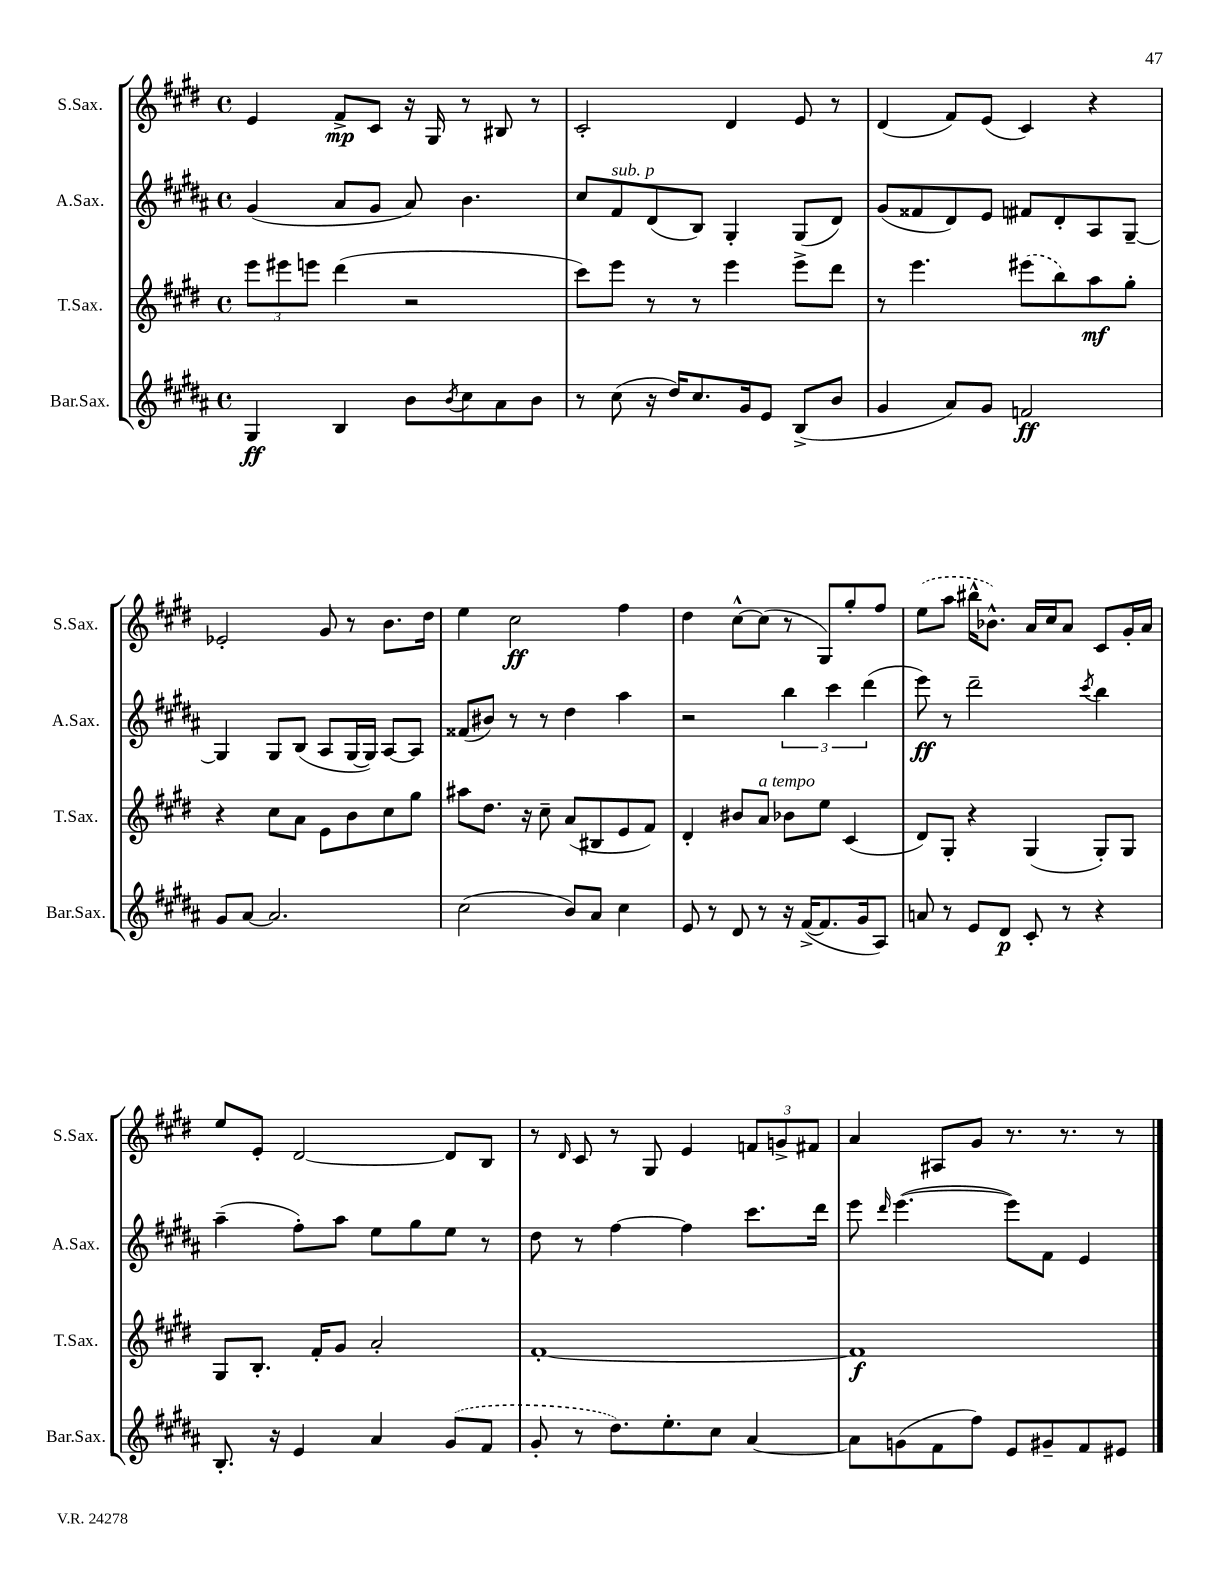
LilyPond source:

<<
\new StaffGroup <<
\new Staff = "s0" \with { instrumentName = "S.Sax." shortInstrumentName = "S.Sax." } {
    \clef treble \key e \major \defaultTimeSignature \time 4/4
    e'4 fis'8->\mp cis'8 r16 gis16 r8 bis8 r8 |
    cis'2-. dis'4 e'8 r8 |
    dis'4( fis'8) e'8( cis'4) r4 |
    ees'2-. gis'8 r8 b'8. dis''16 |
    e''4 cis''2\ff fis''4 |
    dis''4 cis''8~-^ cis''8( r8 gis8) gis''8-. fis''8 |
    \once \slurDashed e''8( a''8 bis''16-^ bes'8.-^) a'16 cis''16 a'8 cis'8 gis'16-. a'16 |
    e''8 e'8-. dis'2~ dis'8 b8 |
    r8 \grace { dis'16 } cis'8 r8 gis8 e'4 \tuplet 3/2 { f'8 g'8-> fis'8 } |
    a'4 ais8 gis'8 r8. r8. r8 \bar "|." |
}
\new Staff = "s1" \with { instrumentName = "A.Sax." shortInstrumentName = "A.Sax." } {
    \clef treble \key b \major \defaultTimeSignature \time 4/4
    gis'4( ais'8 gis'8 ais'8) b'4. |
    cis''8 fis'8^\markup { \italic "sub. p" } dis'8( b8) gis4-. gis8( dis'8) |
    gis'8( fisis'8 dis'8) e'8 fis'8 dis'8-. ais8 gis8~-- |
    gis4 gis8 b8( ais8 gis16~ gis16) ais8~ ais8 |
    fisis'8( bis'8) r8 r8 dis''4 ais''4 |
    r2 \tuplet 3/2 { b''4 cis'''4 dis'''4( } |
    e'''8\ff) r8 dis'''2-- \acciaccatura { cis'''8 } b''4 |
    ais''4--( fis''8-.) ais''8 e''8 gis''8 e''8 r8 |
    dis''8 r8 fis''4~ fis''4 cis'''8. dis'''16 |
    e'''8 \grace { dis'''16 } e'''4.~( e'''8) fis'8 e'4 \bar "|." |
}
\new Staff = "s2" \with { instrumentName = "T.Sax." shortInstrumentName = "T.Sax." } {
    \clef treble \key e \major \defaultTimeSignature \time 4/4
    \tuplet 3/2 { e'''8 eis'''8 e'''8 } dis'''4( r2 |
    cis'''8) e'''8 r8 r8 e'''4 e'''8-> dis'''8 |
    r8 e'''4. \once \slurDashed eis'''8( b''8) a''8\mf gis''8-. |
    r4 cis''8 a'8 e'8 b'8 cis''8 gis''8 |
    ais''8 dis''8. r16 cis''8-- a'8( bis8 e'8 fis'8) |
    dis'4-. bis'8 a'8^\markup { \italic "a tempo" } bes'8 e''8 cis'4( |
    dis'8) gis8-. r4 gis4( gis8-.) gis8 |
    gis8 b8.-. fis'16-. gis'8 a'2-. |
    fis'1~-. |
    fis'1\f \bar "|." |
}
\new Staff = "s3" \with { instrumentName = "Bar.Sax." shortInstrumentName = "Bar.Sax." } {
    \clef treble \key b \major \defaultTimeSignature \time 4/4
    gis4\ff b4 b'8 \acciaccatura { b'8 } cis''8 ais'8 b'8 |
    r8 cis''8( r16 dis''16) cis''8. gis'16 e'8 b8->( b'8 |
    gis'4 ais'8) gis'8 f'2\ff |
    gis'8 ais'8~ ais'2. |
    cis''2( b'8) ais'8 cis''4 |
    e'8 r8 dis'8 r8 r16 fis'16~->( fis'8. gis'16 ais8) |
    a'8 r8 e'8 dis'8\p cis'8-. r8 r4 |
    b8.-. r16 e'4 ais'4 \once \slurDashed gis'8( fis'8 |
    gis'8-. r8 dis''8.) e''8.-. cis''8 ais'4~ |
    ais'8 g'8( fis'8 fis''8) e'8 gis'8-- fis'8 eis'8 \bar "|." |
}
>>
>>
\layout { \context { \Score \remove "Bar_number_engraver" } }
